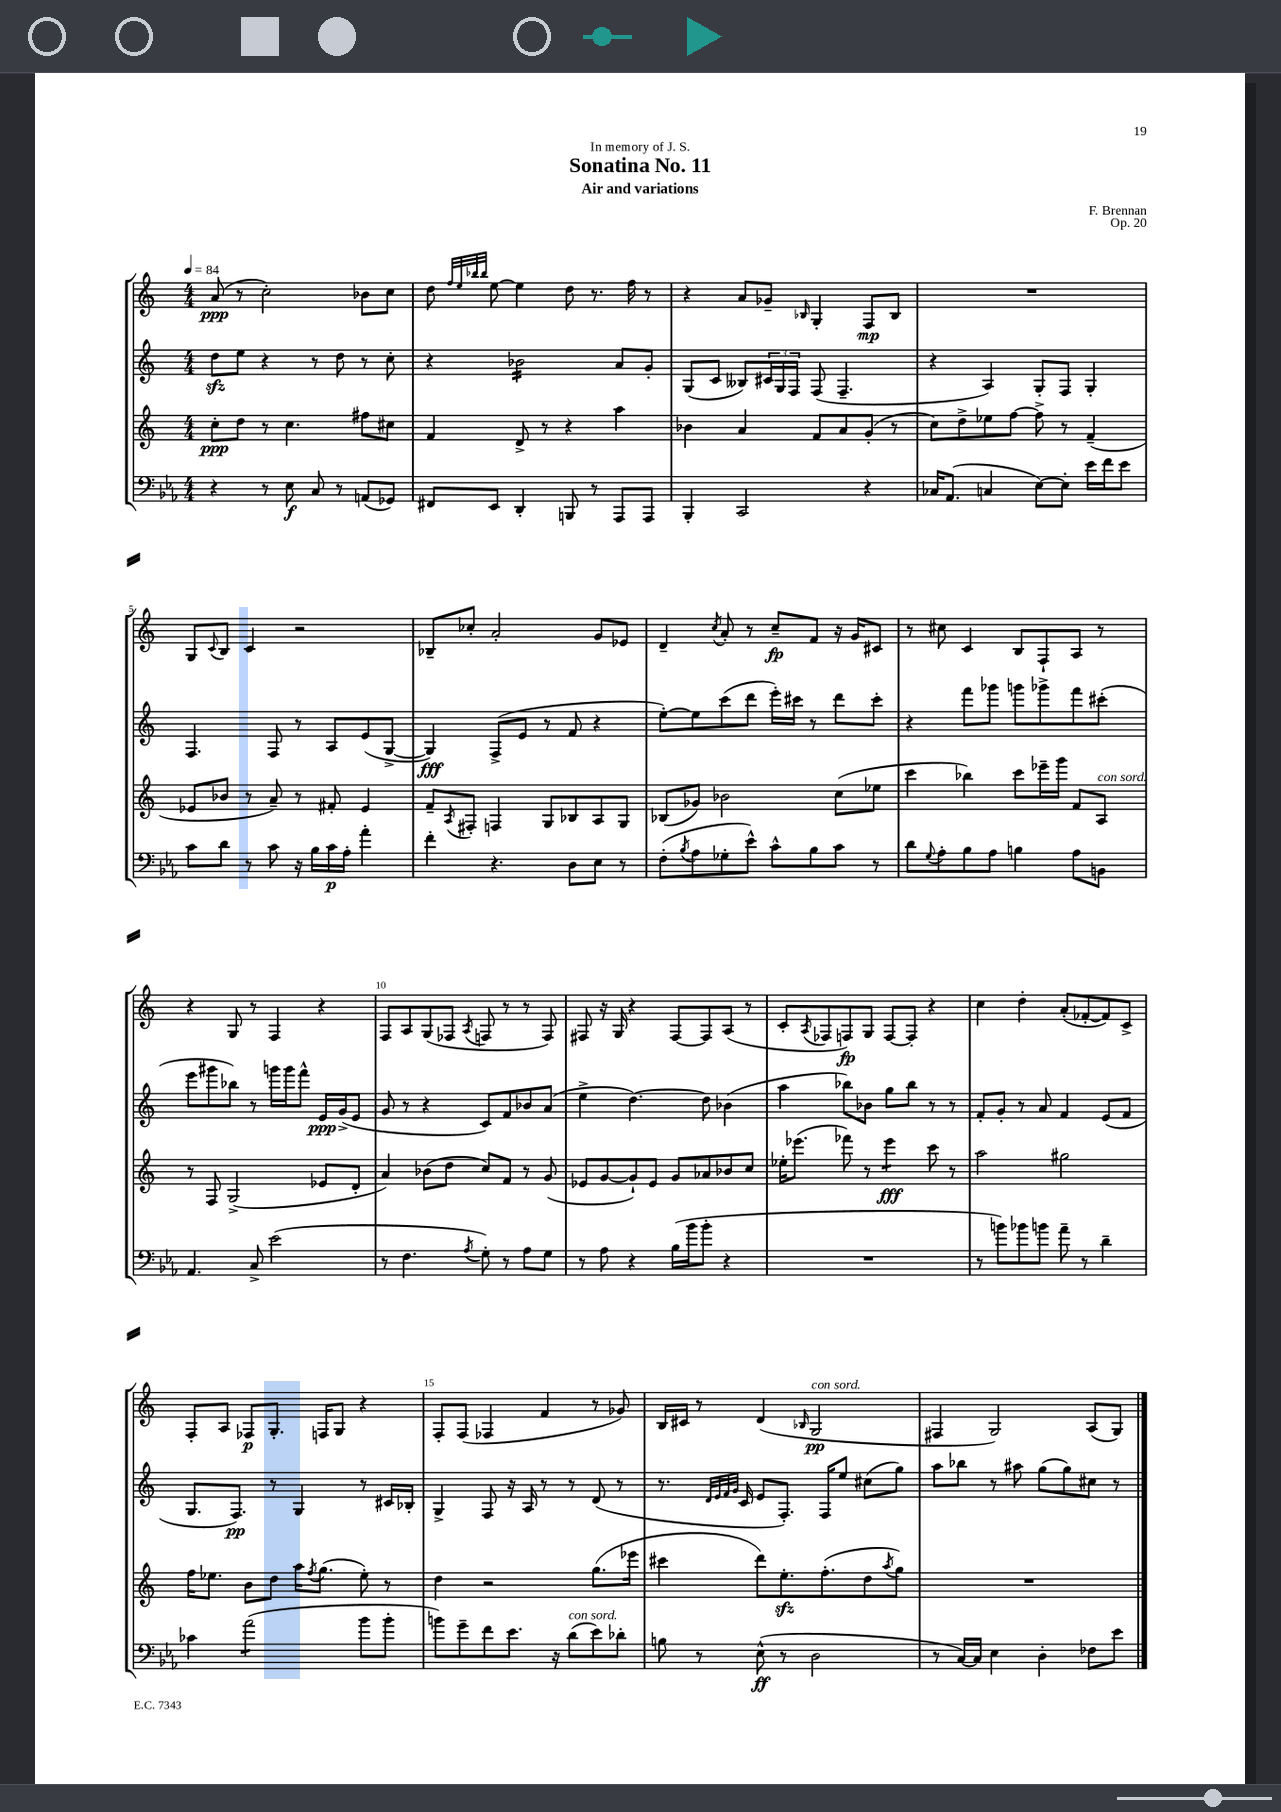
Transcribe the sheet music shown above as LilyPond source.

\header { title = "Sonatina No. 11" composer = "F. Brennan" subtitle = "Air and variations" dedication = "In memory of J. S." opus = "Op. 20" }
<<
\new StaffGroup <<
\new Staff = "s0" {
    \clef treble \key c \major \numericTimeSignature \time 4/4 \tempo 4 = 84
    a'8\ppp( r8 c''2-.) bes'8 c''8 |
    d''8 \grace { f''32 e''32 bes''32 bes''32 } e''8~ e''4 d''8 r8. f''16 r8 |
    r4 a'8 ges'8-- \grace { bes16 } g4-. f8\mp bes8 |
    R1 |
    g8 \appoggiatura { c'8 } b8 c'4 r2 |
    bes8-- ces''8-. a'2-. g'8 ees'8 |
    d'4-- \acciaccatura { c''8 } a'8-. r8 c''8--\fp f'8 r16 g'16 cis'8 |
    r8 cis''8 c'4 b8 f8-! a8 r8 |
    r4 g8 r8 f4 r4 |
    f8 a8 g8( fes8 \acciaccatura { a8 } f8 r8 r8 f8) |
    fis8 r16 g16 r4 fis8~ fis8 a8( r8 |
    c'8-. \acciaccatura { a8 } fes8 f8\fp) g8 f8~ f8-. r4 |
    c''4 d''4-. a'8-.( fes'8~-. fes'8) c'8-> |
    f8-. a8 fes8\p g8.-. f16 g8 r4 |
    f8-. f8( fes4 f'4 r8 ges'8) |
    b16 cis'16 r8 d'4( \grace { bes16 } g2\pp^\markup { \italic "con sord." } |
    fis4 g2) a8( g8) \bar "|." |
}
\new Staff = "s1" {
    \clef treble \key c \major \numericTimeSignature \time 4/4
    d''8\sfz e''8 r4 r8 d''8 r8 c''8-. |
    r4 bes'2:16 a'8 g'8-. |
    g8( c'8 beses8) \tuplet 3/2 { cis'16 g16 f16 } f8( f4.-- |
    r4 a4) g8-. f8 g4-. |
    f4. f8 r8 a8 e'8( g8~-> |
    g4\fff) f8->( e'8 r8 f'8 r4 |
    e''8~-.) e''8 c'''8( d'''8 e'''16-.) cis'''16 r8 d'''8 cis'''8-. |
    r4 f'''8 ges'''8 g'''8 ges'''8-> f'''8 cis'''8-.( |
    e'''8 gis'''8 bes''8) r8 g'''16 g'''16 f'''8-^ e'16\ppp g'16->( e'8 |
    g'8 r8 r4 c'8) f'8 bes'8 a'8( |
    e''4-> d''4.~) d''8 bes'4( |
    a''4 bes''8) bes'8 g''8 bes''8 r8 r8 |
    f'8-. g'8-. r8 a'8 f'4 e'8( f'8 |
    g8. f8.\pp) r8 g4 r8 cis'16 bes16-. |
    g4-> f8 r16 a16 r8 r8 d'8( r8 |
    r8. \grace { d'32 e'32 f'32 g'32 } c'16 e'8 f8.-.) f16 e''8 cis''8( g''8) |
    a''8 bes''8 r8 ais''8 g''8( g''8) cis''8 r8 \bar "|." |
}
\new Staff = "s2" {
    \clef treble \key c \major \numericTimeSignature \time 4/4
    c''8-.\ppp d''8 r8 c''4. fis''8 cis''8 |
    f'4 d'8-> r8 r4 a''4 |
    bes'4 a'4 f'8 a'8 g'8-.( r8 |
    c''8) d''8-> ees''8 f''8~ f''8-> r8 f'4--( |
    ees'8 bes'8 r8 a'8--) r8 fis'8-. ees'4 |
    f'8-- \acciaccatura { a8 } fis8-. f4 g8 bes8 a8 g8 |
    bes8( ges'8) bes'2 c''8( ees''8 |
    c'''4 bes''4) c'''8 ees'''16-- g'''16 f'8 a8^\markup { \italic "con sord." } |
    r8 f8 g2->( ees'8 d'8-. |
    a'4) bes'8( d''8 c''8) f'8 r8 g'8( |
    ees'8 g'8~ g'8-!) ees'8 g'8 aes'8 bes'8 c''8 |
    ees''16-. ees'''8.( fes'''8) r8 ees'''4:8\fff c'''8 r8 |
    a''2 gis''2 |
    f''16 ees''8. b'8 d''8 a''16 \acciaccatura { f''8 } g''8.( ees''8-.) r8 |
    d''4 r2 g''8.( ees'''16 |
    cis'''4 d'''8) e''8.-.\sfz f''8.-.( d''8 \acciaccatura { a''8 } g''8) |
    R1 \bar "|." |
}
\new Staff = "s3" {
    \clef bass \key ees \major \numericTimeSignature \time 4/4
    r4 r8 ees8\f c8 r8 a,8( ges,8) |
    fis,8 ees,8 d,4-. b,,8 r8 aes,,8 aes,,8 |
    bes,,4-. c,2 r4 |
    ces16 aes,8.( c4 ees8~) ees8-. ees'16 f'16 ees'8 |
    c'8 d'8 r8 c'8 r16 bes16 c'16\p aes16-. aes'4-. |
    f'4-. r4. d8 ees8 r8 |
    f8-.( \acciaccatura { bes8 } aes8 ges8-. ees'8-^) c'8-^ bes8 c'8 r8 |
    d'8 \appoggiatura { g8 } aes8-. bes8 aes8 b4 aes8 b,8 |
    aes,4. c8-> ees'2( |
    r8 f4. \acciaccatura { aes8 } g8-.) r8 aes8 g8 |
    r8 aes8 r4 bes16( bes'16 bes'8-. r4 |
    R1 |
    r8 b'8) bes'8 b'8 aes'8-- r8 d'4-- |
    ces'4 aes'2:8( bes'8 bes'8-. |
    b'8) g'8-- f'8 ees'8. r16 d'8^\markup { \italic "con sord." }( ees'8) des'8-. |
    b8 r8 ees8-^\ff( r8 d2 |
    r8 c16~) c16 ees4 d4-. fes8 ees'8 \bar "|." |
}
>>
>>
\layout { \context { \Score \override BarNumber.break-visibility = ##(#f #t #t) barNumberVisibility = #(every-nth-bar-number-visible 5) } }
